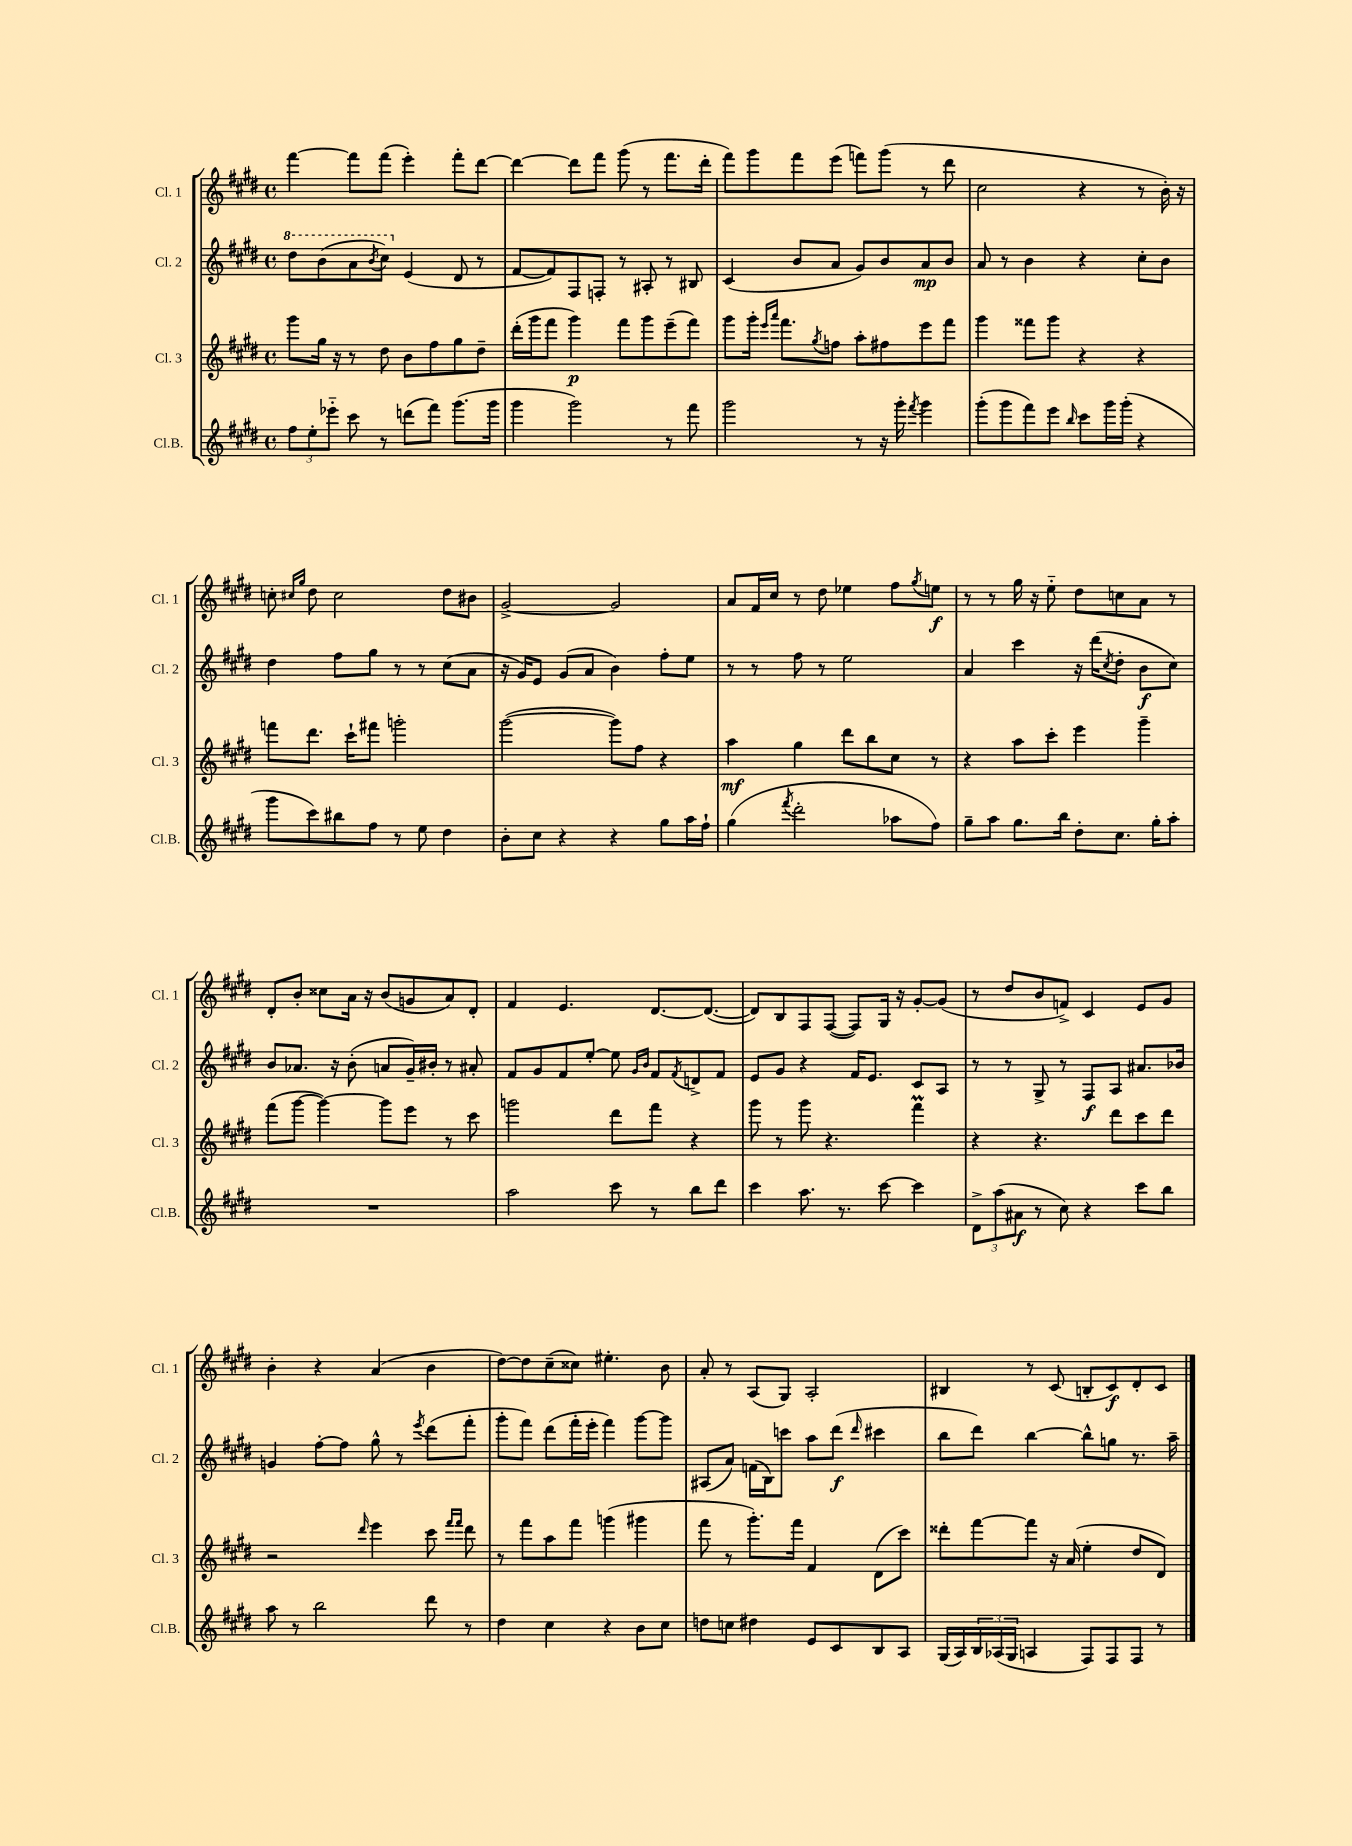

**kern	**kern	**kern	**kern
*staff4	*staff3	*staff2	*staff1
*clefG2	*clefG2	*clefG2	*clefG2
*k[f#c#g#d#]	*k[f#c#g#d#]	*k[f#c#g#d#]	*k[f#c#g#d#]
*M4/4	*M4/4	*M4/4	*M4/4
*met(c)	*met(c)	*met(c)	*met(c)
12ff#	8ggg#	8ddd#	[4fff#
12ee'	.	.	.
.	16gg#	(8bb	.
12eee-'~	.	.	.
.	16r	.	.
8ccc#	8r	8aa	8fff#]
.	.	8qbb	.
8r	8dd#	8ccc#)	(8fff#
(8ddd	8b	(4e	4eee')
8fff#)	8ff#	.	.
(8.ggg#	8gg#	8d#	8fff#'
.	8dd#~	8r	[8ddd#
16ggg#	.	.	.
=	=	=	=
4ggg#	(16ddd#'	[8f#	4ddd#_
.	16ggg#	.	.
.	8fff#	8f#])	.
2ggg#)	4ggg#)	8F#	8ddd#]
.	.	8F'	8fff#
.	8fff#	8r	(8ggg#
.	8ggg#	8A#'	8r
8r	(8eee~	8r	8.fff#
8fff#	8fff#)	8B#	.
.	.	.	16ddd#'
=	=	=	=
2ggg#	8ggg#	(4c#	8fff#)
.	16ggg#'	.	8ggg#
.	16qqeee	.	.
.	16qqaaa	.	.
.	8.fff#	.	.
.	.	8b	8fff#
.	8qgg#	.	.
.	8ff	8a	(8eee
8r	8aa'	8g#)	8fff)
16r	8ff#	8b	(8ggg#
16ggg#'	.	.	.
8qfff#	.	.	.
4ggg#	8eee	8a	8r
.	8fff#	8b	8ddd#
=	=	=	=
(8ggg#'	4ggg#	8a	2cc#
8ggg#	.	8r	.
8fff#)	8fff##	4b	.
8eee	8ggg#	.	.
16qqbb	.	.	.
8ccc#	4r	4r	4r
16ggg#	.	.	.
(16ggg#'	.	.	.
4r	4r	8cc#'	8r
.	.	8b	16b')
.	.	.	16r
=	=	=	=
8ggg#	8fff	4dd#	8cc'
.	.	.	16qqcc#
.	.	.	16qqgg#
8ccc#)	8.ddd#	.	8dd#
8bb#	.	8ff#	2cc#
.	16ccc#`	.	.
8ff#	8fff#	8gg#	.
8r	2ggg'	8r	.
8ee	.	8r	.
4dd#	.	(8cc#	8dd#
.	.	8a	8b#
=	=	=	=
8b'	([2ggg#	16r	[2g#^
.	.	16g#)	.
8cc#	.	8e	.
4r	.	(8g#	.
.	.	8a	.
4r	8ggg#])	4b)	2g#]
.	8ff#	.	.
8gg#	4r	8ff#'	.
16aa	.	8ee	.
16ff#`	.	.	.
=	=	=	=
(4gg#	4aa	8r	8a
.	.	8r	16f#
.	.	.	16cc#
8qfff#	.	.	.
2ddd#'	4gg#	8ff#	8r
.	.	8r	8dd#
.	8ddd#	2ee	4ee-
.	8bb	.	.
8aa-	8cc#	.	8ff#
.	.	.	8qgg#
8ff#)	8r	.	8ee
=	=	=	=
8gg#~	4r	4a	8r
8aa	.	.	8r
8.gg#	8aa	4ccc#	16gg#
.	.	.	16r
.	8ccc#'	.	8ee'~
16bb	.	.	.
8dd#'	4eee	16r	8dd#
.	.	(16ddd#	.
.	.	8qcc#	.
8.cc#	.	8dd#'	8cc
.	4ggg#~	8b	8a
16gg#'	.	.	.
8aa'	.	8cc#)	8r
=	=	=	=
1r	(8fff#	8b	8d#'
.	[8ggg#	8.a-	8b'
.	4ggg#_)	.	8cc##
.	.	16r	.
.	.	(8b'	16a
.	.	.	16r
.	8ggg#]	8a	(8b
.	8eee	16g#~)	8g
.	.	16b#'	.
.	8r	8r	8a)
.	8ccc#	8a#'	8d#'
=	=	=	=
2aa	2ggg	8f#	4f#
.	.	8g#	.
.	.	8f#	4.e
.	.	[8ee'	.
8ccc#	8ddd#	8ee]	.
.	.	16qqg#	.
.	.	16qqb	.
8r	8fff#	8f#	[8.d#
.	.	8qf#	.
8bb	4r	8d^	.
.	.	.	(8.d#_
8ddd#	.	8f#	.
=	=	=	=
4ccc#	8ggg#	8e	8d#])
.	8r	8g#	8B
8.aa	8ggg#	4r	8F#
.	4.r	.	([8F#
8.r	.	.	.
.	.	16f#	8F#])
.	.	8.e	.
[8ccc#	.	.	16G#
.	.	.	16r
4ccc#]	4fff#	8c#	[8g#'
.	.	8A	(8g#]
=	=	=	=
12d#^	4r	8r	8r
(12aa	.	.	.
.	.	8r	8dd#
12a#	.	.	.
8r	4.r	8G#^	8b
8cc#)	.	8r	8f^)
4r	.	8F#	4c#
.	8ddd#	8A	.
8ccc#	8ccc#	8.a#	8e
8bb	8ddd#	.	8g#
.	.	16b-	.
=	=	=	=
8aa	2r	4g	4b'
8r	.	.	.
2bb	.	[8ff#'	4r
.	.	8ff#]	.
.	16qqddd#	.	.
.	4eee	8gg#^^	(4a
.	.	8r	.
.	.	8qeee	.
8ddd#	8ccc#	(8ddd#	4b
.	16qqfff#	.	.
.	16qqfff#	.	.
8r	8ddd#	8fff#'	.
=	=	=	=
4dd#	8r	8ggg#'	[8dd#)
.	8fff#	8fff#)	8dd#]
4cc#	8aa	(8ddd#	(8cc#~
.	8fff#	16fff#'	8cc##)
.	.	16eee'	.
4r	(4ggg	4fff#)	4.ee#'
8b	4ggg#	[8ggg#	.
8cc#	.	8ggg#]	8b
=	=	=	=
8dd	8fff#	(8A#	8a'
8cc	8r	8a)	8r
4dd#	8.ggg#')	(16f	(8A
.	.	16B)	.
.	.	8ccc	8G#)
.	16fff#	.	.
8e	4f#	8aa	2A'
8c#	.	(8ddd#	.
.	.	16qqddd#	.
8B	(8d#	4ccc#	.
8A	8ccc#)	.	.
=	=	=	=
(16G#	8ddd##'	8bb	4B#
16A)	.	.	.
24B	[8fff#	8ddd#)	.
(24A-	.	.	.
24G#	.	.	.
4A	8fff#]	[4bb	8r
.	16r	.	(8c#
.	(16a	.	.
8F#)	4ee'	8bb^^]	8B'
8F#	.	8gg	8c#)
8F#	8dd#	8.r	8d#'
8r	8d#)	.	8c#
.	.	16aa~	.
==	==	==	==
*-	*-	*-	*-
